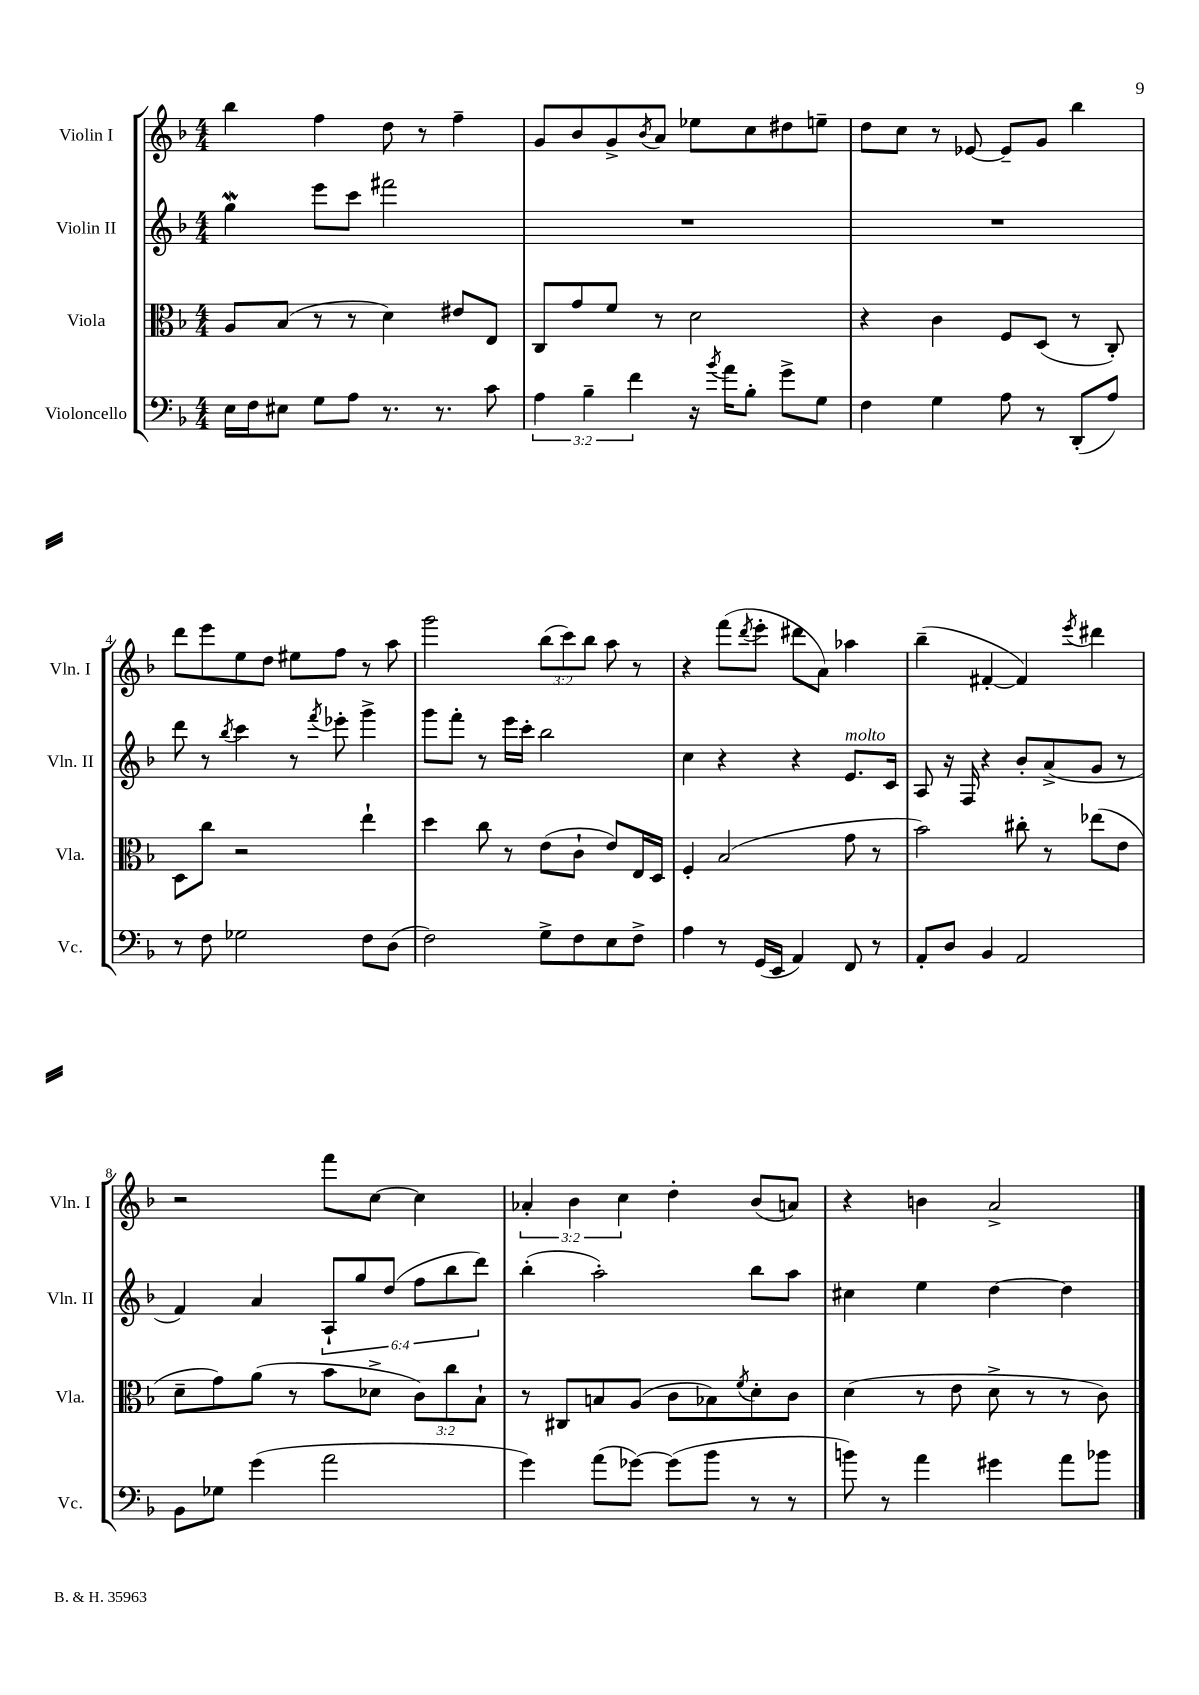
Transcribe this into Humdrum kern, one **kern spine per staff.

**kern	**kern	**kern	**kern
*part4	*part3	*part2	*part1
*staff4	*staff3	*staff2	*staff1
*I"Violoncello	*I"Viola	*I"Violin II	*I"Violin I
*I'Vc.	*I'Vla.	*I'Vln. II	*I'Vln. I
*clefF4	*clefC3	*clefG2	*clefG2
*k[b-]	*k[b-]	*k[b-]	*k[b-]
*M4/4	*M4/4	*M4/4	*M4/4
=1	=1	=1	=1
16E\LL	8A/L	4ggW\	4bb-\
16F\J	.	.	.
8E#X\J	(8B-/J	.	.
8G\L	8r	8eee\L	4ff\
8A\J	8r	8ccc\J	.
8.r	4d\)	2fff#X\	8dd\
.	.	.	8r
8.r	.	.	.
.	8e#X/L	.	4ff~\
8c\	8E/J	.	.
=2	=2	=2	=2
6A\	8C/L	1r	8g/L
.	8g/	.	8b-/
6B-~\	.	.	.
.	8f/J	.	8g^/
6f\	.	.	.
.	.	.	8qb-/
.	8r	.	8a/J
16r	2d\	.	8ee-X\L
8qb-/	.	.	.
16a\KL	.	.	.
8B-'\J	.	.	8cc\
8g^\L	.	.	8dd#X\
8G\J	.	.	8een~\J
=3	=3	=3	=3
4F\	4r	1r	8dd\L
.	.	.	8cc\J
4G\	4c\	.	8r
.	.	.	[8e-X/
8A\	8F/L	.	8e-~/L]
8r	(8D/J	.	8g/J
(8DD'/L	8r	.	4bb-\
8A/J)	8C'/)	.	.
!!LO:LB:g=z
=4	=4	=4	=4
8r	8D\L	8ddd\	8ddd\L
8F\	8cc\J	8r	8eee\
.	.	8qbb-/	.
2G-X\	2r	4ccc\	8ee\
.	.	.	8dd\J
.	.	8r	8ee#X\L
.	.	8qfff/	.
.	.	8eee-X'\	8ff\J
8F\L	4ee`\	4ggg^\	8r
(8D\J	.	.	8aa\
=5	=5	=5	=5
2F\)	4dd\	8ggg\L	2ggg\
.	.	8fff'\J	.
.	8cc\	8r	.
.	8r	16eee\LL	.
.	.	16ccc'\JJ	.
8G^\L	(8e\L	2bb-\	(12bb-\L
.	.	.	12ccc\)
8F\	8c`\J	.	.
.	.	.	12bb-\J
8E\	8e/L)	.	8aa\
8F^\J	16E/L	.	8r
.	16D/JJ	.	.
=6	=6	=6	=6
4A\	4F'/	4cc\	4r
8r	(2B-/	4r	(8fff\L
.	.	.	8qddd/
(16GG/LL	.	.	8eee'\J
16EE/JJ	.	.	.
4AA/)	.	4r	8ddd#X\L
.	.	.	8a\J)
!	!	!LO:TX:a:i:t=molto	!
8FF/	8g\	8.e/L	4aa-X\
8r	8r	.	.
.	.	16c/Jk	.
=7	=7	=7	=7
8AA'/L	2b-\)	8A/	(4bb-~\
8D/J	.	16r	.
.	.	16F/	.
4BB-/	.	4r	[4f#X'/
2AA/	8cc#X'\	8b-'/L	4f#/])
.	8r	(8a^/	.
.	.	.	8qeee/
.	(8ee-X\L	8g/J	4ddd#X\
.	8e\J	8r	.
!!LO:LB:g=z
=8	=8	=8	=8
8BB-\L	8d~\L	4f/)	2r
8G-X\J	8g\)	.	.
(4g\	(8a\J	4a/	.
.	8r	.	.
2a\	8b-\L	12A`/L	8fff\L
.	.	12gg/	.
.	8d-X^\J	.	[8cc\J
.	.	(12dd/J	.
.	12c\L)	12ff\L	4cc\]
.	12cc\	12bb-\	.
.	12B-`\J	12ddd\J)	.
=9	=9	=9	=9
4g\)	8r	(4bb-'\	6a-X'/
.	8C#X/L	.	.
.	.	.	6b-\
(8a\L	8Bn/	2aa'\)	.
.	.	.	6cc\
[8g-X\J)	(8A/J	.	.
(8g-\L]	8c\L	.	4dd'\
8b-\J	8B-X\)	.	.
.	8qf/	.	.
8r	8d'\	8bb-\L	(8b-/L
8r	8c\J	8aa\J	8an/J)
=10	=10	=10	=10
8bn\)	(4d\	4cc#X\	4r
8r	.	.	.
4a\	8r	4ee\	4bn\
.	8e\	.	.
4g#X\	8d^\	[4dd\	2a^/
.	8r	.	.
8a\L	8r	4dd\]	.
8b-X\J	8c\)	.	.
==	==	==	==
*-	*-	*-	*-
